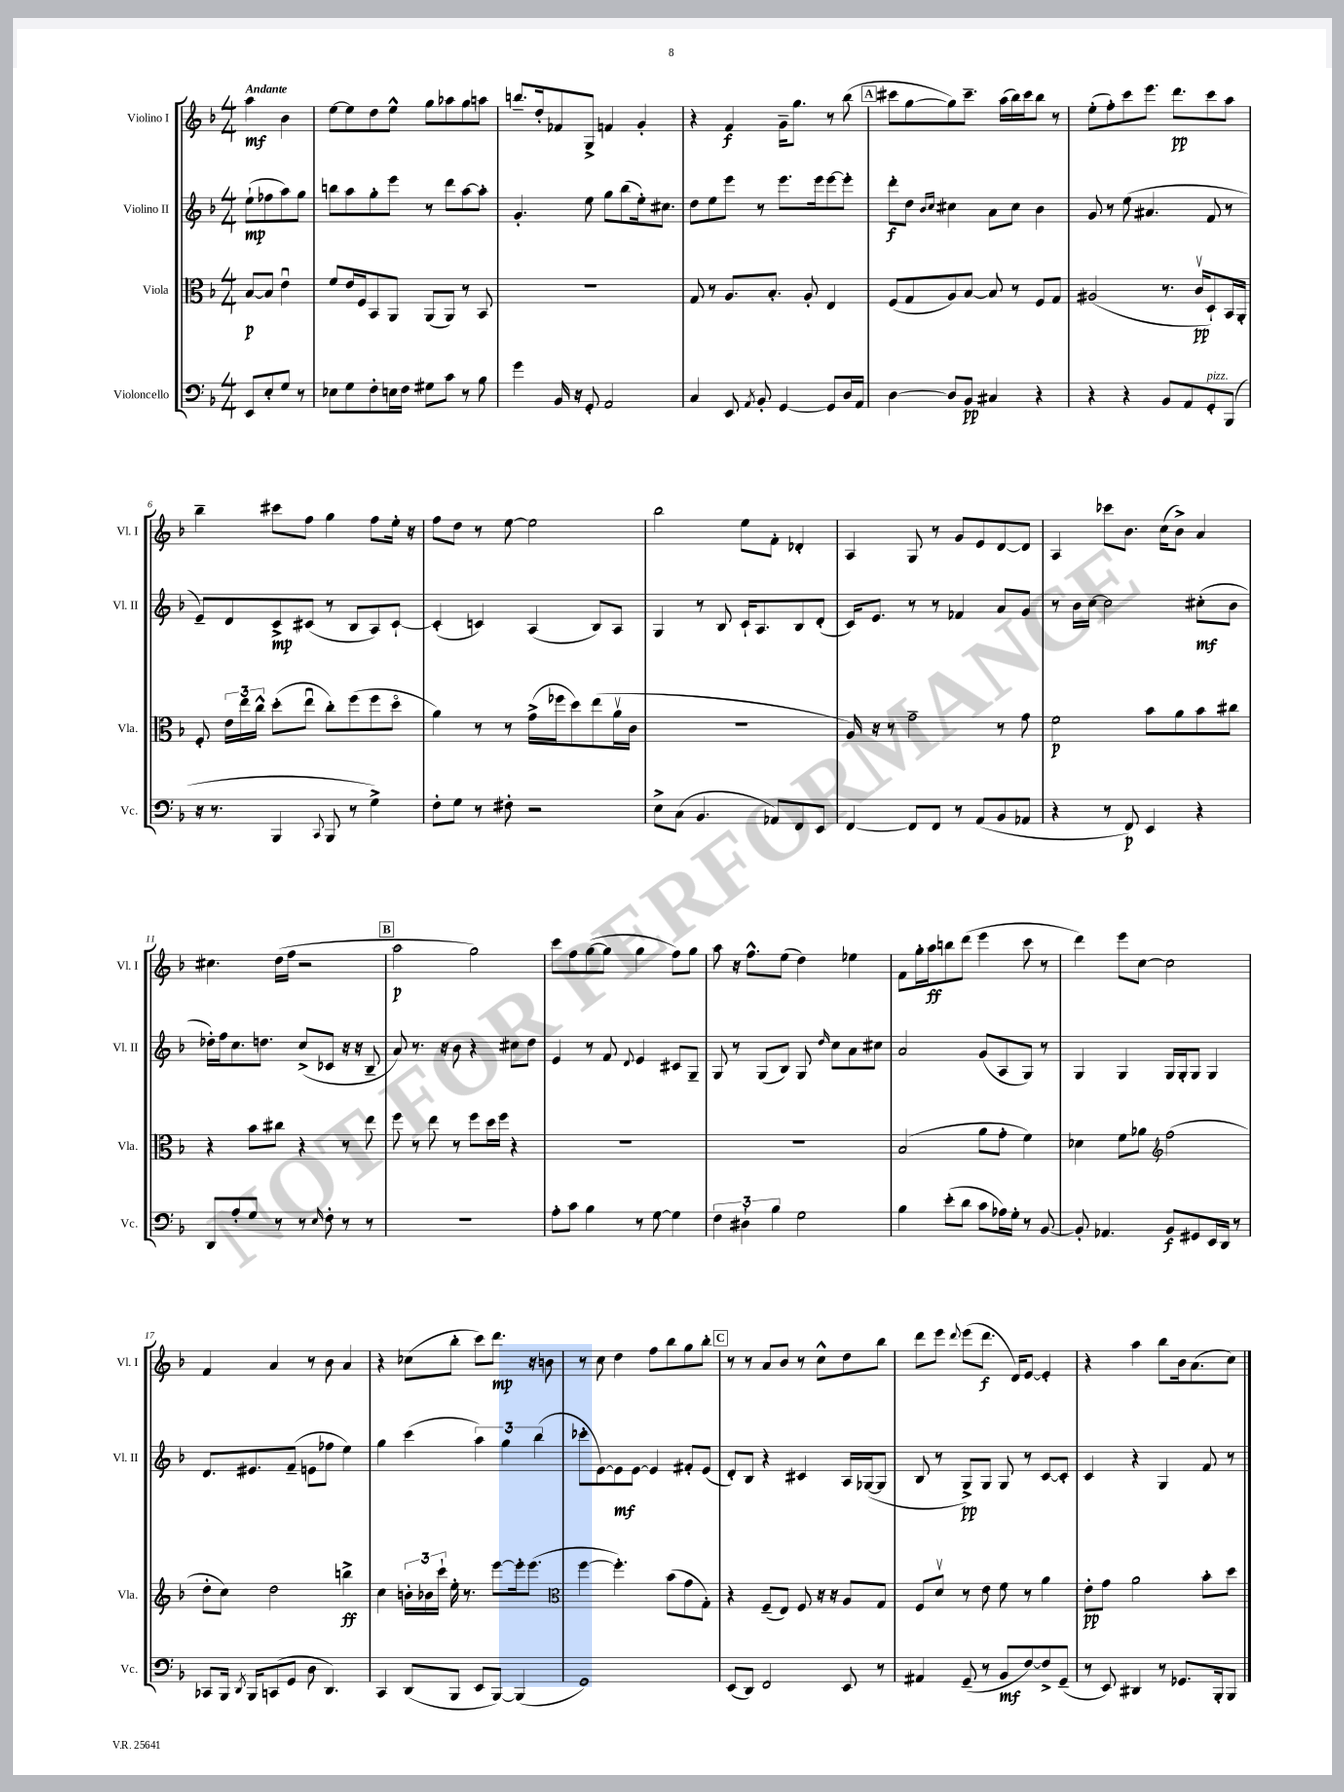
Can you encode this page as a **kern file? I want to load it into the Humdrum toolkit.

**kern	**dynam	**kern	**dynam	**kern	**dynam	**kern	**dynam
*part4	*part4	*part3	*part3	*part2	*part2	*part1	*part1
*staff4	*staff4	*staff3	*staff3	*staff2	*staff2	*staff1	*staff1
*I"Violoncello	*	*I"Viola	*	*I"Violino II	*	*I"Violino I	*
*I'Vc.	*	*I'Vla.	*	*I'Vl. II	*	*I'Vl. I	*
*clefF4	*	*clefC3	*	*clefG2	*	*clefG2	*
*k[b-]	*	*k[b-]	*	*k[b-]	*	*k[b-]	*
*M4/4	*	*M4/4	*	*M4/4	*	*M4/4	*
=	=	=	=	=	=	=	=
!	!	!	!	!	!	!LO:TX:a:B:t=Andante	!
8EE/L	.	[8B-/L	p	(8ee`\L	mp	4aa\	mf
8E'/	.	8B-/J]	.	8ff-X\	.	.	.
8G/J	.	4eu\	.	8aa\)	.	4b-\	.
8r	.	.	.	8gg\J	.	.	.
=1	=1	=1	=1	=1	=1	=1	=1
8E-X\L	.	8f/L	.	8bbn\L	.	[8ee\L	.
8G\	.	16e/L	.	8aa\	.	8ee\]	.
.	.	16F/J	.	.	.	.	.
8F'\	.	8BB-/	.	8gg'\	.	8dd\	.
16En\L	.	8AA/J	.	8eee\J	.	8ee^^\J	.
16F\JJ	.	.	.	.	.	.	.
8G#X\L	.	(8AA/L	.	8r	.	8gg\L	.
8c\J	.	8AA/J)	.	8ddd\L	.	8aa-X\	.
8r	.	8r	.	[8aa\	.	8gg\	.
8B-\	.	8BB-/	.	8aa'\J]	.	8aan\J	.
=2	=2	=2	=2	=2	=2	=2	=2
4g\	.	1r	.	4.g'/	.	8.bbn~/L	.
.	.	.	.	.	.	16dd'/k	.
16BB-/	.	.	.	.	.	8f-X/	.
16r	.	.	.	.	.	.	.
8GG'/	.	.	.	8ee\	.	8G^/J	.
2AA/	.	.	.	8gg\L	.	4fn/	.
.	.	.	.	(8bb-\	.	.	.
.	.	.	.	16ee'\k)	.	4g'/	.
.	.	.	.	8.cc#X\J	.	.	.
=3	=3	=3	=3	=3	=3	=3	=3
4C/	.	8G/	.	8dd\L	.	4r	.
.	.	8r	.	8ee\	.	.	.
8EE/	.	8.A/L	.	8eee\J	.	4f/	f
8qAA/	.	.	.	.	.	.	.
8BB-'/	.	.	.	8r	.	.	.
.	.	8.B-'/J	.	.	.	.	.
[4GG/	.	.	.	8.eee\L	.	16g~\KL	.
.	.	.	.	.	.	8.gg\J	.
.	.	8A'/	.	.	.	.	.
.	.	.	.	16eee\k	.	.	.
8GG/L]	.	4E/	.	[8eee\	.	8r	.
16D/L	.	.	.	8eee'\J]	.	(8bb-\	.
16AA/JJ	.	.	.	.	.	.	.
!!LO:REH:place=s1:t=A
=4	=4	=4	=4	=4	=4	=4	=4
[4D\	.	(8F/L	.	8ddd'\L	f	8ccc#X\L	.
.	.	8G/	.	8dd\J	.	[8gg\	.
.	.	.	.	16qqb-/LL	.	.	.
.	.	.	.	16qqcc/JJ	.	.	.
8D/L]	.	8A/)	.	4cc#X\	.	8gg\])	.
8BB-/J	pp	[8B-/J	.	.	.	8.ccc#~\J	.
4C#X/	.	8B-/]	.	8a\L	.	.	.
.	.	.	.	.	.	(16aa\LL	.
.	.	8r	.	8cc#\J	.	16bb-\)	.
.	.	.	.	.	.	16ccc#\J	.
4r	.	8F/L	.	4b-\	.	8bb-\J	.
.	.	8G/J	.	.	.	8r	.
=5	=5	=5	=5	=5	=5	=5	=5
4r	.	(2A#X/	.	8g/	.	(8ee'\L	.
.	.	.	.	8r	.	8ff'\)	.
4r	.	.	.	(8ee\	.	8ccc\	.
.	.	.	.	4.a#X/	.	8.eee\J	.
8BB-/L	.	8.r	.	.	.	.	.
.	.	.	.	.	.	8.ddd\L	pp
8AA/	.	.	.	.	.	.	.
.	.	16cv/KL	pp	.	.	.	.
!LO:TX:a:i:t=pizz.	!	!	!	!	!	!	!
8GG'/	.	8D`/)	.	8f/	.	8ccc\	.
(8BBB-/J	.	16BB-/L	.	8r	.	8aa\J	.
.	.	16AA'/JJ	.	.	.	.	.
!!LO:LB:g=z
=6	=6	=6	=6	=6	=6	=6	=6
16r	.	8F'/	.	8e~/L)	.	4bb-~\	.
8.r	.	.	.	.	.	.	.
.	.	24e\LL	.	8d/	.	.	.
.	.	24ee\	.	.	.	.	.
.	.	24cc^^\JJ	.	.	.	.	.
4BBB-/	.	(8dd'\L	.	8c^/	mp	8ccc#X\L	.
.	.	8eeu\J	.	(8c#X/J	.	8ff\J	.
8qqCC/	.	.	.	.	.	.	.
8BBB-/	.	8cc'\L)	.	8r	.	4gg\	.
8r	.	(8ff\	.	8B-/L	.	.	.
4G^\)	.	8ff\	.	8A/)	.	8ff\L	.
.	.	8dd\J	.	[8c#`/J	.	16ee'\Jk	.
.	.	.	.	.	.	16r	.
=7	=7	=7	=7	=7	=7	=7	=7
8F'\L	.	4a\)	.	(4c#'/]	.	8ff\L	.
8G\J	.	.	.	.	.	8dd\J	.
8r	.	8r	.	4cn/)	.	8r	.
8F#X'\	.	8r	.	.	.	[8ee\	.
2r	.	(16g^\LL	.	(4A/	.	2ee\]	.
.	.	16ff-X\J	.	.	.	.	.
.	.	8dd\)	.	.	.	.	.
.	.	(8ee\	.	8B-/L)	.	.	.
.	.	16av\L	.	8A/J	.	.	.
.	.	16c\JJ	.	.	.	.	.
=8	=8	=8	=8	=8	=8	=8	=8
8E^\L	.	1r	.	4G/	.	2bb-\	.
(8C\J	.	.	.	.	.	.	.
4.BB-/	.	.	.	8r	.	.	.
.	.	.	.	8B-/	.	.	.
.	.	.	.	16c`/KL	.	8ee\L	.
.	.	.	.	8.A/	.	.	.
8AA-X/L)	.	.	.	.	.	8f'\J	.
8FF/	.	.	.	8B-/	.	4d-X'/	.
8EE/J	.	.	.	(8d'/J	.	.	.
=9	=9	=9	=9	=9	=9	=9	=9
[4FF/	.	16A/)	.	16c/KL)	.	4A/	.
.	.	16r	.	8.e/J	.	.	.
.	.	8r	.	.	.	.	.
8FF/L]	.	2g~\	.	8r	.	8G/	.
8FF/J	.	.	.	8r	.	8r	.
8r	.	.	.	4f-X/	.	8g/L	.
(8AA/L	.	.	.	.	.	8e/	.
8BB-/	.	8r	.	8a/L	.	[8d/	.
8AA-X/J	.	8g\	.	8g/J	.	8d/J]	.
=10	=10	=10	=10	=10	=10	=10	=10
4r	.	2f\	p	8r	.	4A/	.
.	.	.	.	16b-\LL	.	.	.
.	.	.	.	[16cc\JJ	.	.	.
8r	.	.	.	2cc\]	.	8ccc-X\L	.
8FF/)	p	.	.	.	.	8.b-\J	.
4EE/	.	8b-\L	.	.	.	.	.
.	.	.	.	.	.	(16cc\KL	.
.	.	8a\	.	.	.	8b-^\J)	.
4r	.	8b-\	.	(8cc#X'\L	mf	4a/	.
.	.	8cc#X\J	.	8b-\J	.	.	.
!!LO:LB:g=z
=11	=11	=11	=11	=11	=11	=11	=11
8DD/L	.	4r	.	16dd-X'\LL)	.	4.cc#X\	.
.	.	.	.	16ff\J	.	.	.
8A'/	.	.	.	8.cc\	.	.	.
8G/J	.	8b-\L	.	.	.	.	.
.	.	.	.	8.ddn\J	.	.	.
8r	.	8cc#X\J	.	.	.	(16dd\LL	.
.	.	.	.	.	.	16ff\JJ	.
8r	.	4r	.	(8cc^/L	.	2r	.
16qqE/	.	.	.	.	.	.	.
8F'\	.	.	.	8c-X/J	.	.	.
8r	.	8r	.	16r	.	.	.
.	.	.	.	16r	.	.	.
8r	.	8ee\	.	8B-~/	.	.	.
!!LO:REH:place=s1:t=B
=12	=12	=12	=12	=12	=12	=12	=12
1r	.	8ff\	.	8a/)	.	2aa\	p
.	.	8r	.	8.r	.	.	.
.	.	8ee\	.	.	.	.	.
.	.	.	.	16r	.	.	.
.	.	8r	.	8b-\	.	.	.
.	.	8ff\L	.	4r	.	2gg\)	.
.	.	16dd\L	.	.	.	.	.
.	.	16ff\JJ	.	.	.	.	.
.	.	4r	.	8cc#X\L	.	.	.
.	.	.	.	8dd\J	.	.	.
=13	=13	=13	=13	=13	=13	=13	=13
8A'\L	.	1r	.	4e/	.	8ccc\L	.
8c\J	.	.	.	.	.	8ff\	.
4B-\	.	.	.	8r	.	([8gg\	.
.	.	.	.	8f/	.	8gg\J]	.
.	.	.	.	8qqd/	.	.	.
8r	.	.	.	4e/	.	4gg\	.
[8G\	.	.	.	.	.	.	.
4G\]	.	.	.	8c#X/L	.	8ff\L)	.
.	.	.	.	8G~/J	.	8gg\J	.
=14	=14	=14	=14	=14	=14	=14	=14
6F\	.	1r	.	8G/	.	8aa\	.
.	.	.	.	8r	.	16r	.
6D#X`\	.	.	.	.	.	.	.
.	.	.	.	.	.	8.ff^^\L	.
.	.	.	.	(8G/L	.	.	.
6B-\	.	.	.	.	.	.	.
.	.	.	.	8B-/J)	.	(8ee\J	.
2G\	.	.	.	8G/	.	4dd\)	.
.	.	.	.	16qqdd/	.	.	.
.	.	.	.	8cc\L	.	.	.
.	.	.	.	8a\	.	4ee-X\	.
.	.	.	.	8cc#X\J	.	.	.
=15	=15	=15	=15	=15	=15	=15	=15
4B-\	.	(2B-/	.	2a/	.	8f\L	.
.	.	.	.	.	.	16gg'\L	.
.	.	.	.	.	.	16aa\J	ff
(8e'\L	.	.	.	.	.	8bbn\	.
8d\J	.	.	.	.	.	(8ddd\J	.
8c\L	.	8a\L	.	(8g/L	.	4eee\	.
16A-X\L)	.	8g'\J	.	8A/	.	.	.
16G'\JJ	.	.	.	.	.	.	.
8r	.	4f\)	.	8G/J)	.	8ccc\	.
[8BB-/	.	.	.	8r	.	8r	.
=16	=16	=16	=16	=16	=16	=16	=16
8BB-'/]	.	4d-X\	.	4G/	.	4ddd\)	.
4.AA-X/	.	.	.	.	.	.	.
.	.	8f\L	.	4G/	.	8eee\L	.
.	.	8a-X\J	.	.	.	[8cc\J	.
*	*	*clefG2	*	*	*	*	*
8BB-/L	f	(2ff\	.	16G/LL	.	2cc\]	.
.	.	.	.	16G'/J	.	.	.
8GG#X/	.	.	.	8G/J	.	.	.
16EE/L	.	.	.	4G/	.	.	.
16DD/JJ	.	.	.	.	.	.	.
8r	.	.	.	.	.	.	.
!!LO:LB:g=z
=17	=17	=17	=17	=17	=17	=17	=17
8CC-X/L	.	8dd'\L	.	8.d/L	.	4f/	.
16BBB-/Jk	.	8cc\J)	.	.	.	.	.
8qDD/	.	.	.	.	.	.	.
16BBB-/KL	.	.	.	8.e#X/	.	.	.
(8CCn/	.	2dd\	.	.	.	4a/	.
8GG/J	.	.	.	(8f~/J	.	.	.
8D\	.	.	.	8en\L	.	8r	.
4.DD/)	.	.	.	8ff-X\J	.	8b-\	.
.	.	4bbn^\	ff	4ee\)	.	4a/	.
=18	=18	=18	=18	=18	=18	=18	=18
4CC/	.	4cc\	.	4gg\	.	4r	.
(8DD/L	.	24bn'\LL	.	(4ccc\	.	(8cc-X\L	.
.	.	24b-X\	.	.	.	.	.
.	.	24ccc`\JJ	.	.	.	.	.
8BBB-/J	.	16ee'\	.	.	.	8bb-'\J	.
.	.	8.r	.	.	.	.	.
8EE/L	.	.	.	6aa\)	.	8ccc\L)	.
[8BBB-/J)	.	[8eee\L	.	.	.	8.ddd\J	mp
.	.	.	.	6gg\	.	.	.
(4BBB-/]	.	16eee'\k]	.	.	.	.	.
.	.	(8.eee\J	.	.	.	16r	.
.	.	.	.	(6bb-\	.	.	.
.	.	.	.	.	.	8bn\	.
=19	=19	=19	=19	=19	=19	=19	=19
*	*	*clefC3	*	*	*	*	*
1GG)	.	[4ff\	.	8ccc-X'\L	.	8r	.
.	.	.	.	[8e\)	.	8cc\	.
.	.	4.ff'\])	.	8e\]	mf	4dd\	.
.	.	.	.	[8e\J	.	.	.
.	.	.	.	4e/]	.	8ff\L	.
.	.	(8b-\L	.	.	.	8bb-\	.
.	.	8g\	.	8f#X'/L	.	8gg\	.
.	.	8G'\J)	.	(8e/J	.	8bb-'\J	.
!!LO:REH:place=s1:t=C
=20	=20	=20	=20	=20	=20	=20	=20
(8EE/L	.	4r	.	8d'/L)	.	8r	.
8DD/J)	.	.	.	8B-/J	.	8r	.
2FF/	.	(8F~/L	.	4r	.	8a/L	.
.	.	8E/J)	.	.	.	8b-/J	.
.	.	8F/	.	4c#X/	.	8r	.
.	.	16r	.	.	.	8cc^^\L	.
.	.	16r	.	.	.	.	.
8EE/	.	8A/L	.	16A/LL	.	8dd\	.
.	.	.	.	([16G-X/J	.	.	.
8r	.	8G/J	.	8G-/J]	.	8bb-\J	.
=21	=21	=21	=21	=21	=21	=21	=21
4AA#X/	.	8F/L	.	8B-/	.	8ddd\L	.
.	.	8dv/J	.	8r	.	8eee\J	.
.	.	.	.	.	.	8qqddd/	.
(8GG~/	.	8r	.	8G^/L)	pp	(8eee\L	.
8r	.	8e\	.	8G/J	.	8.ddd\J	f
8BB-/L	mf	8f\	.	8G/	.	.	.
.	.	.	.	.	.	16d/KL)	.
[8F/)	.	8r	.	8r	.	[8e/J	.
8F^/]	.	4a\	.	[8c/L	.	4e'/]	.
(8GG~/J	.	.	.	8c'/J]	.	.	.
=22	=22	=22	=22	=22	=22	=22	=22
8r	.	8e'\L	pp	4c/	.	4r	.
8EE/)	.	8g\J	.	.	.	.	.
4DD#X/	.	2a\	.	4r	.	4aa\	.
8r	.	.	.	4G/	.	8bb-\L	.
8.GG-X/L	.	.	.	.	.	16b-\k	.
.	.	.	.	.	.	(8.a\	.
.	.	8b-'\L	.	8f/	.	.	.
16BBB-'/k	.	.	.	.	.	.	.
8BBB-/J	.	8dd\J	.	8r	.	8cc\J)	.
==	==	==	==	==	==	==	==
*-	*-	*-	*-	*-	*-	*-	*-
